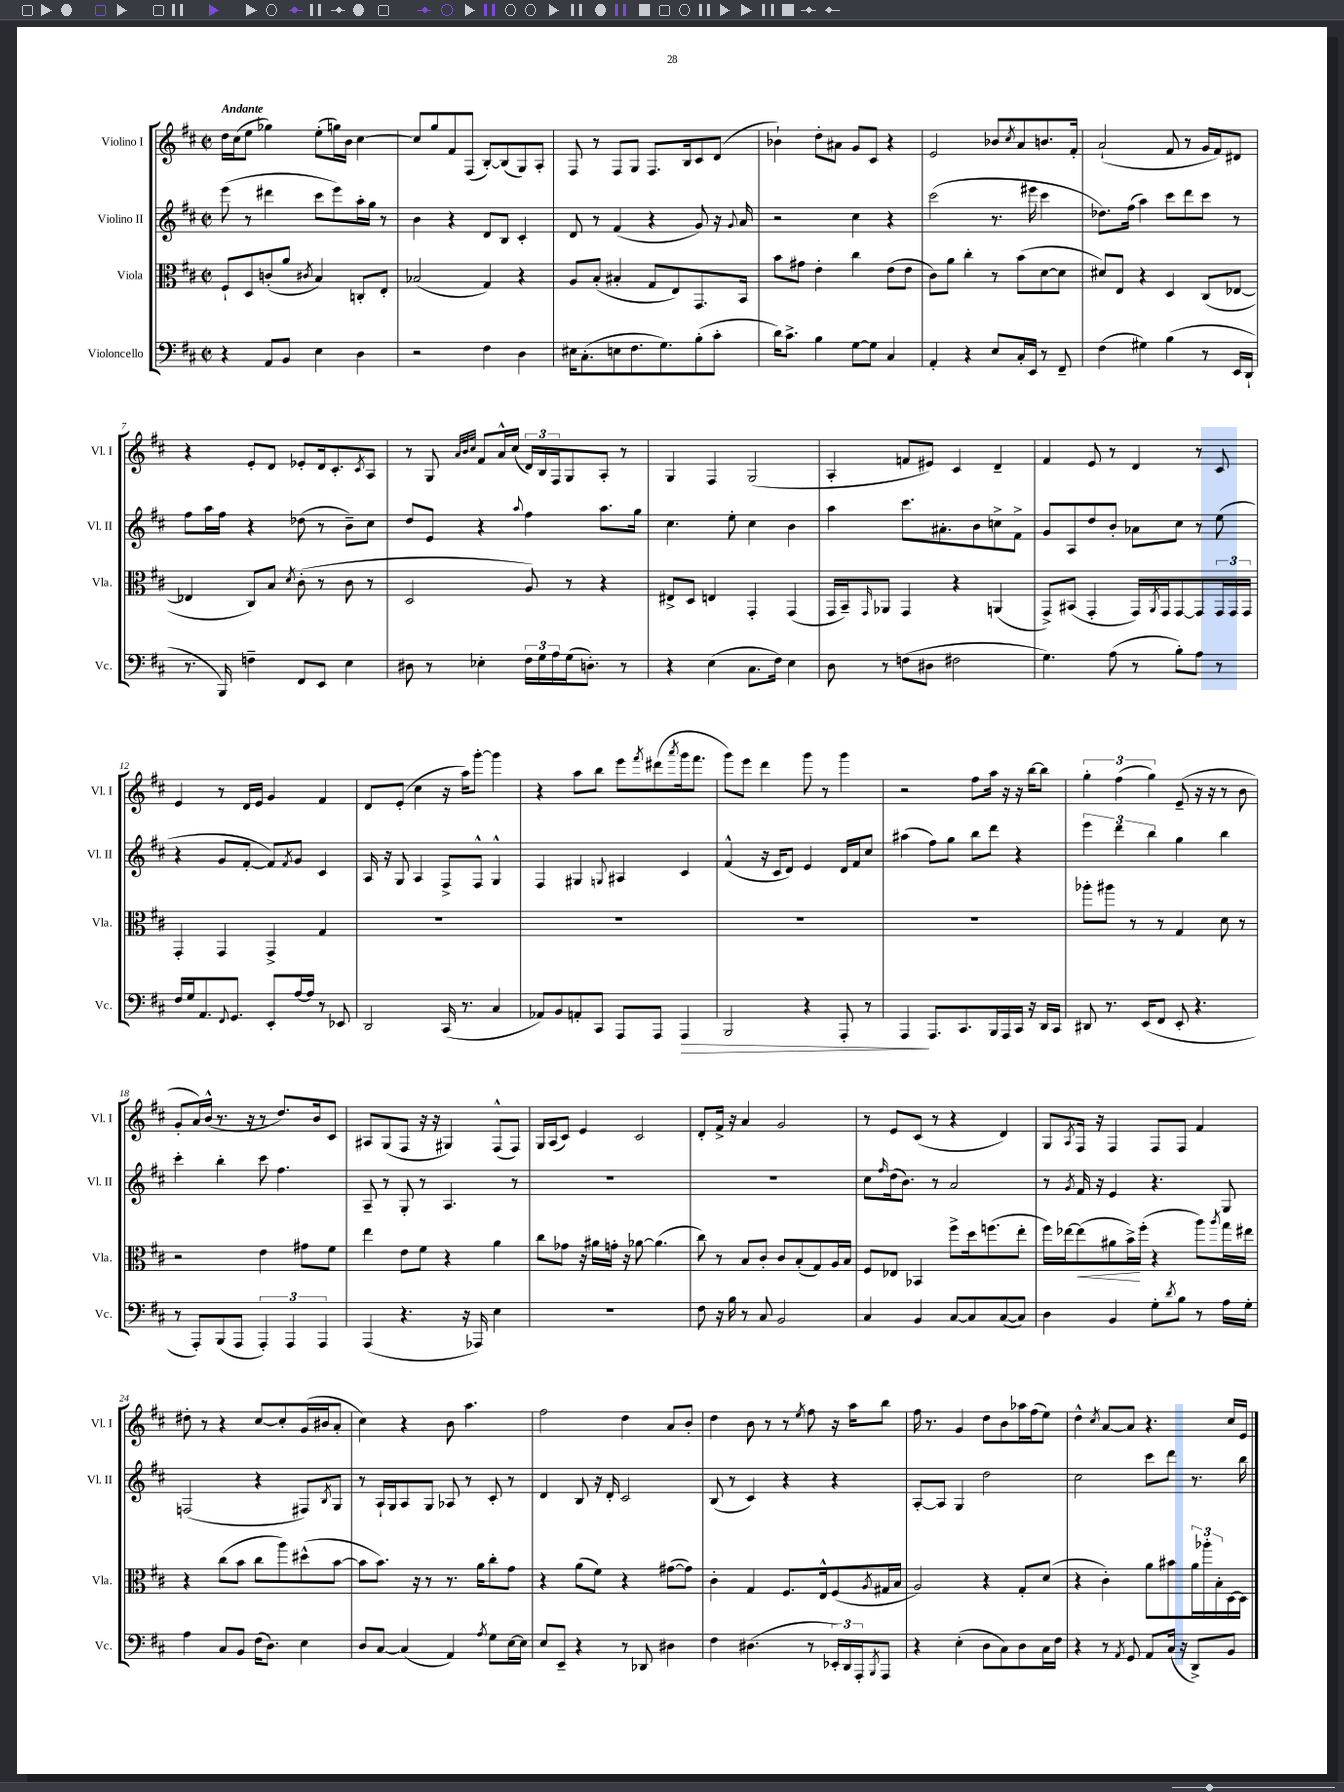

**kern	**kern	**kern	**kern
*staff4	*staff3	*staff2	*staff1
*clefF4	*clefC3	*clefG2	*clefG2
*k[f#c#]	*k[f#c#]	*k[f#c#]	*k[f#c#]
*M2/2	*M2/2	*M2/2	*M2/2
*met(c|)	*met(c|)	*met(c|)	*met(c|)
4r	8F#`	(8eee	16dd
.	.	.	(16cc#
.	8D	8r	8ee
8AA	(8c'	4ddd#	4gg-)
8BB	8a	.	.
.	8qc#	.	.
4E	4B)	8ccc#	(8ee'
.	.	8eee)	16gg)
.	.	.	16b
4D	8C'	16aa'	[4cc#
.	.	16gg	.
.	8E'	8r	.
=	=	=	=
2r	(2B-	4b	8cc#]
.	.	.	8gg
.	.	4r	8f#
.	.	.	(8F#
4F#	4G)	8d	[8B')
.	.	8B	(8B]
4D	4r	4c#'	8G)
.	.	.	8A'
=	=	=	=
16E#	8A	8d	8F#
(8.C#'	.	.	.
.	(8B'	8r	8r
8E	4B#'	(4f#	8F#
8.F#	.	.	8G
.	8G	4r	8.F#
8.G)	.	.	.
.	8E)	.	.
.	.	.	16B
(8B'	8.GG	8g)	8c#
8c#'	.	16r	(8d
.	.	8qqg	.
.	16BB	16a	.
=	=	=	=
16d)	8b	2r	4b-`)
8.c#^	.	.	.
.	8g#	.	.
4B	4e'	.	8dd'
.	.	.	8a#
[8G	4cc#	4cc#	8g
8G]	.	.	8c#
4C#	(8e	4r	4r
.	8e	.	.
=	=	=	=
4AA'	8c#)	(2ccc#	2e
.	8a	.	.
4r	4cc#'	.	.
8E	8r	8.r	8b-
.	.	.	8qcc#
16C#'	(8b	.	8a
16EE	.	16eee#	.
8r	[8d	4ccc#	8.b
8FF#~	8d]	.	.
.	.	.	16f#'
=	=	=	=
(4F#	8d#)	8.dd-)	(2a`
.	8E	.	.
.	.	(16ff#	.
4G#)	4r	4aa)	.
(4B	4D	8ccc#	8f#
.	.	8ddd	8r
8r	(8C#	8ccc#	16g
.	.	.	16f#)
16EE	[8E-	8r	8d#
16DD`	.	.	.
=	=	=	=
8.r	4E-]	8ff#	4r
.	.	16aa	.
16BBB)	.	16ff#	.
4F~	8C#)	4r	8e'
.	8B	.	8d
.	8qd	.	.
8FF#	(8c#'	(8dd-	8e-'
8EE	8r	8r	16d
.	.	.	8.c#'
4E	8c#	8b~)	.
.	.	.	8qc#
.	8r	8cc#	8A
=	=	=	=
8D#	2D	8dd	8r
8r	.	8e	8G
.	.	.	32qqa
.	.	.	32qqb
.	.	.	32qqcc#
4E-'	.	4r	8f#
.	.	.	16a^^
.	.	.	(16cc#
.	.	8qqaa	.
24F#	8A)	4ff#	24d)
24G	.	.	24B
24A	.	.	24F#
(16G	8r	.	8G
8.D')	.	.	.
.	4r	8.aa	8A'
8r	.	.	8r
.	.	16gg	.
=	=	=	=
4r	8E#^	4.cc#	4G
.	8D	.	.
(4E	4E	.	4F#
.	.	8ee'	.
8.C#	4GG'	4cc#	(2G
16F#)	.	.	.
4E	(4GG	4b	.
=	=	=	=
8D	16GG	4aa	4A'
.	16BB~)	.	.
.	16qqGG	.	.
8r	8AA-	.	.
(8F	4GG	8.ccc#	8f
8D#	.	.	8e#)
.	.	8.a#'	.
2F#	4r	.	4c#
.	.	8b	.
.	(4AA	8cc^	4d~
.	.	8f#^	.
=	=	=	=
4.G)	8GG^)	8g	4f#
.	(8BB#	8A	.
.	4GG'	8dd	8e
(8A	.	8b'	8r
8r	16GG)	8a-	4d
.	8qAA	.	.
.	16GG	.	.
8B')	[8GG	8cc#	.
8A	8GG]	8r	8r
8r	24GG	(8ee	8c#
.	24GG	.	.
.	24GG	.	.
=	=	=	=
16F#	4GG'	4r	4e
16G	.	.	.
8.AA	.	.	.
.	4GG	8g	8r
8qqFF#	.	.	.
8.GG	.	.	.
.	.	[8f#'	16d
.	.	.	16e
8EE'	4GG^	8f#])	4g
.	.	8qf#	.
[16A	.	8g	.
16A]	.	.	.
8r	4G	4c#	4f#
8EE-	.	.	.
=	=	=	=
2DD	1r	16A	8d
.	.	16r	.
.	.	8G	(8e'
.	.	4A	4cc#
(16CC#	.	8F#^	16r
8.r	.	.	16aa)
.	.	8F#^^	[8ggg'
4C#	.	4G^^	4ggg]
=	=	=	=
8AA-)	1r	4F#	4r
8BB	.	.	.
8AA'	.	4G#	8aa
8CC#	.	.	8bb
.	.	8qqG	.
8AAA	.	4A#	8eee
.	.	.	8qfff#
8AAA	.	.	(8ddd#
.	.	.	8qaaa
4AAA	.	4c#	16ggg
.	.	.	8.fff#
=	=	=	=
2BBB	1r	(4f#^^	8ggg)
.	.	.	8eee
.	.	16r	4ddd
.	.	16c#	.
.	.	8d)	.
4r	.	4e	8ggg
.	.	.	8r
8AAA'	.	16d	4ggg
.	.	16f#	.
8r	.	8cc#	.
=	=	=	=
4AAA	1r	(4aa#	2r
8.AAA	.	8ff#)	.
.	.	8gg	.
8.CC#	.	.	.
.	.	8bb	8ff#
16BBB	.	8ddd	16aa
16AAA	.	.	16r
16CC#	.	4r	16r
16r	.	.	[16bb
16DD	.	.	8bb]
16CC#	.	.	.
=	=	=	=
8DD#	8aa-'	6eee	6gg'
8.r	8aa#	.	.
.	.	6ddd	(6ff#
.	8r	.	.
(16EE	.	.	.
.	.	6bb	6gg)
8FF#	8r	.	.
8EE'	4G	4gg	(8e~
4.r	.	.	16r
.	.	.	16r
.	8d	4bb	8r
.	8r	.	8b
=	=	=	=
8r	2r	4ccc#'	8g'
8AAA')	.	.	16a)
.	.	.	(16b^^
(8BBB	.	4bb'	8.r
8AAA	.	.	.
.	.	.	16r
6AAA')	4e	8ccc#	8r
.	.	4.ff#	8.dd)
6AAA	.	.	.
.	8g#	.	.
.	.	.	16b
6AAA	.	.	.
.	8f#	.	8c#
=	=	=	=
(4AAA	4ee	8A~	8A#
.	.	8r	(8G
4.r	8e	8G'	8F#
.	8f#	8r	16r
.	.	.	16r
.	4r	4.A	4G#)
16r	.	.	.
16AAA-)	.	.	.
4E	4a	.	(8F#^^
.	.	8r	8F#)
=	=	=	=
1r	8cc#	1r	16G
.	.	.	(16A
.	8g-	.	8c#)
.	16r	.	4e
.	16a#	.	.
.	16g'	.	.
.	16r	.	.
.	[8a-	.	2c#
.	(4.a-]	.	.
=	=	=	=
8F#	8cc#)	1r	8d'
16r	8r	.	16f#^
16B	.	.	16r
8r	8B	.	4a
8C#	8c#'	.	.
2BB	8c#	.	2g
.	(8B'	.	.
.	8G)	.	.
.	16A	.	.
.	16B	.	.
=	=	=	=
4C#	8F#	8cc#	8r
.	.	16qqff#	.
.	8E-	(16dd	8e
.	.	8.b)	.
4BB	4BB-	.	(8c#
.	.	8r	8r
[8C#	8ff#^	2a	4r
8C#]	16dd	.	.
.	(8.ff	.	.
([8C#	.	.	4d)
8C#])	8ee'	.	.
=	=	=	=
4D	16ff#)	8r	8G
.	[16ee-	.	.
.	.	8qg	8qA
.	(8ee-]	16f#	16F#
.	.	16r	16r
4BB	8a#	4e	4F#
.	16b^)	.	.
.	(16ff#'	.	.
8G'	4r	4.r	8F#
8qd	.	.	.
8B	.	.	8F#
8r	8aa)	.	4f#
.	8qaa	.	.
16A	16gg	8G	.
16G'	16ee#	.	.
=	=	=	=
4A	4r	(2F	8dd#'
.	.	.	8r
8C#	(8cc#	.	4r
8BB	8b	.	.
(16F#	8cc#	4r	[8cc#
8.D)	.	.	.
.	8aa)	.	8cc#']
4E	(8dd#^^	8F#)	(16g
.	.	.	16b#
.	.	8qB	.
.	[8b	8G	8a'
=	=	=	=
8D	8b]	8r	4cc#)
[8C#	8.b)	16A`	.
.	.	16G	.
(4C#]	.	8A	4r
.	16r	.	.
.	8r	8G	.
4AA)	8.r	8A-	8b
.	.	8r	4.aa
.	16a	.	.
8qA	.	.	.
8G	8cc#'	8c#'	.
[16E	8g	8r	.
16E]	.	.	.
=	=	=	=
8E	4r	4d	2ff#
8EE~	.	.	.
4r	(8a	8B	.
.	8f#)	16r	.
.	.	16d'	.
8r	4r	2c#	4dd
8DD-	.	.	.
4D#	([8g#	.	8a
.	8g#])	.	8b'
=	=	=	=
4F#	4c#'	(8B	4dd
.	.	8r	.
(4.D#	4G	4c#)	8b
.	.	.	8r
.	8.F#	4r	8r
.	.	.	8qee
8r	.	.	8ff#
.	16E^^	.	.
24EE-')	(8F#	4r	16r
24DD	.	.	.
.	.	.	16aa
24AAA'	.	.	.
8qBBB	8qA	.	.
8AAA	16G#	.	8bb
.	16B	.	.
=	=	=	=
4r	2A)	[8A'	16ff#
.	.	.	8.r
.	.	8A]	.
(4E'	.	4G	4g
8D	4r	2dd	8dd
8C#)	.	.	8b
8D	8G'	.	16aa-
.	.	.	(16ff#
16C#	(8d	.	8ee)
16F#	.	.	.
=	=	=	=
4r	4r	2cc#	4dd^^
.	.	.	8qcc#
8r	4c#')	.	[8a
8qAA	.	.	.
8GG	.	.	8a]
8AA	8a	8ccc#	4.r
(16C#	8b#	8ddd	.
16r	.	.	.
8DD^)	24a	8.r	.
.	24aa-'	.	.
.	24B'	.	.
8BB	[16D	.	16cc#
.	16D]	16bb	16e
==	==	==	==
*-	*-	*-	*-
